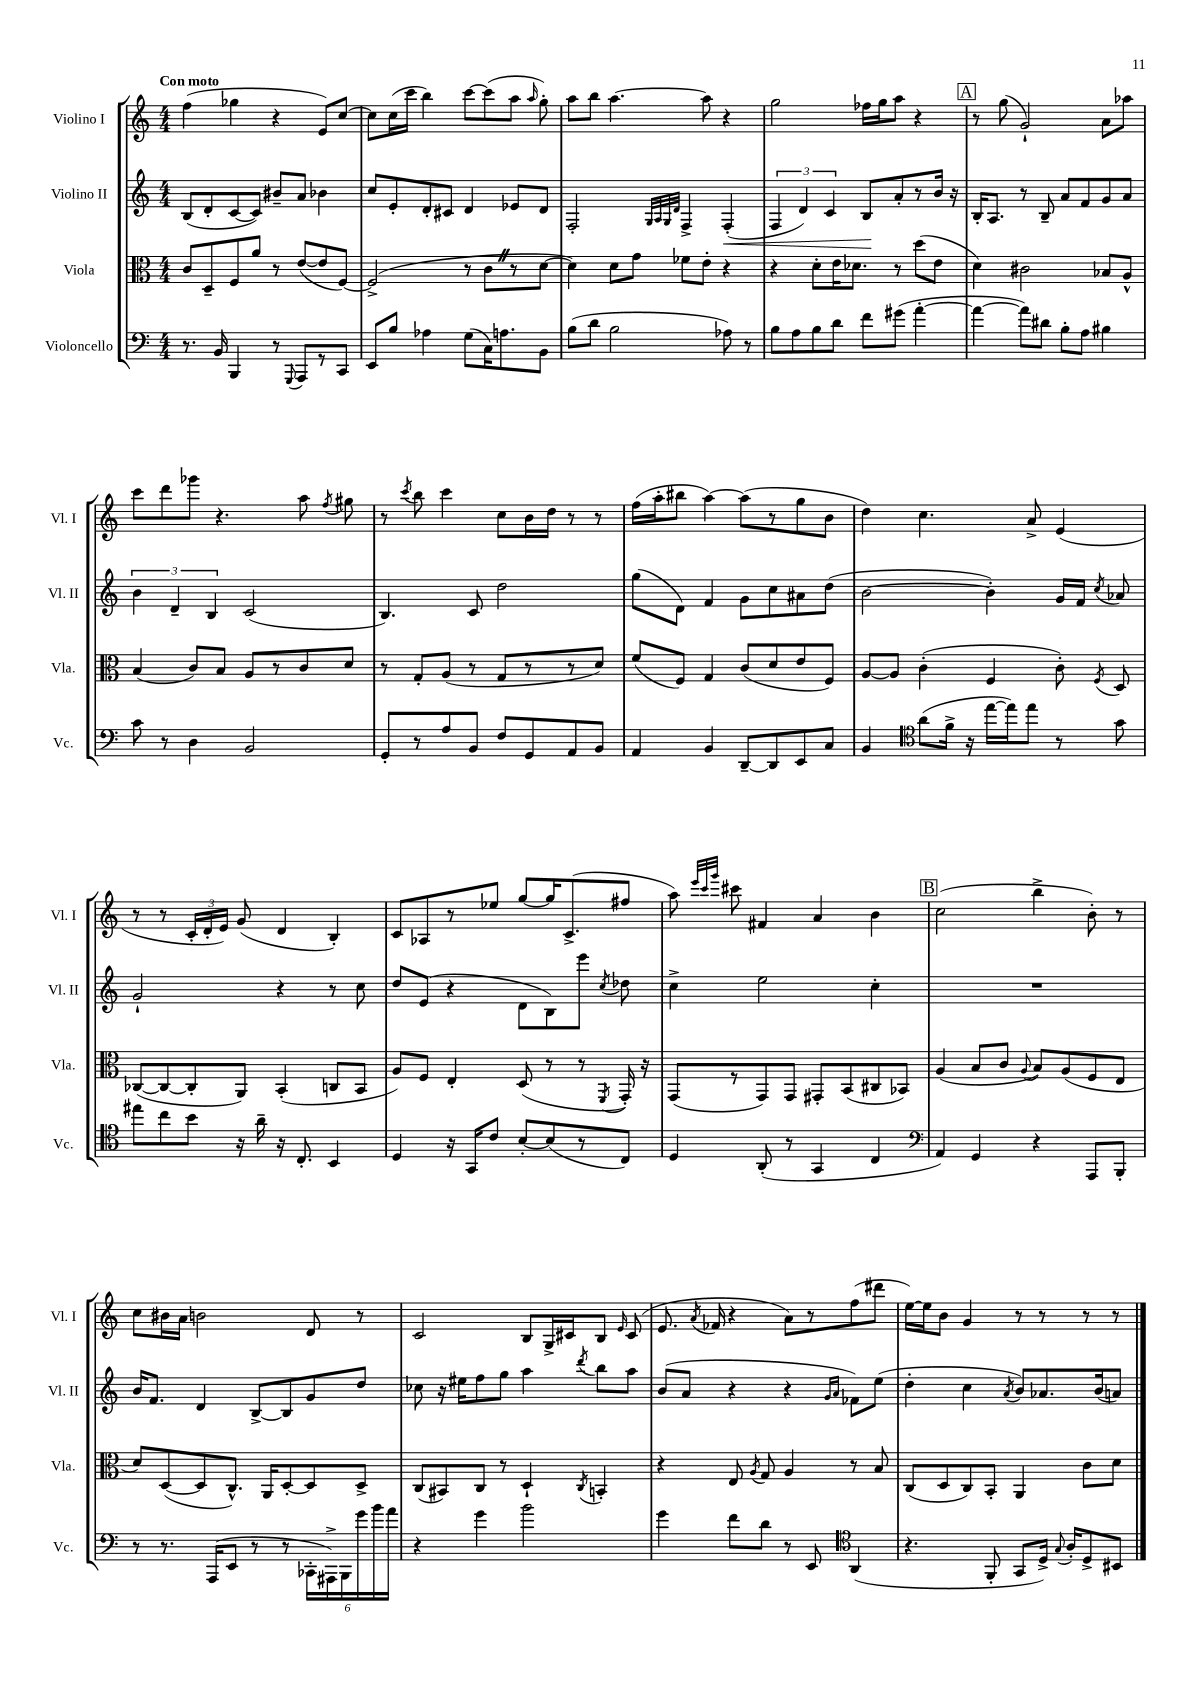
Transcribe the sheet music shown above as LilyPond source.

<<
\new StaffGroup <<
\new Staff = "s0" \with { instrumentName = "Violino I" shortInstrumentName = "Vl. I" } {
    \clef treble \key c \major \numericTimeSignature \time 4/4 \tempo "Con moto"
    \autoBeamOff f''4( ges''4 r4 e'8[) c''8]~ |
    c''8[ c''16( c'''16] b''4) c'''8[~ c'''8( a''8] \grace { a''16 } g''8-.) |
    a''8[ b''8] a''4.~ a''8 r4 |
    g''2 fes''16[ g''16 a''8] r4 |
    \mark \markup { \box "A" } r8 g''8( g'2-!) a'8[ aes''8] |
    c'''8[ d'''8 ges'''8] r4. a''8 \acciaccatura { f''8 } gis''8 |
    r8 \acciaccatura { c'''8 } b''8 c'''4 c''8[ b'16 d''16] r8 r8 |
    f''16[( a''16-. bis''8] a''4~) a''8[( r8 g''8 b'8] |
    d''4) c''4. a'8-> e'4( |
    r8 r8 \tuplet 3/2 { c'16[-. d'16-. e'16]) } g'8( d'4 b4-.) |
    c'8[ aes8 r8 ees''8] g''8[~ g''16 c'8.->( fis''8] |
    a''8) \grace { e'''32[ c'''32 g'''32] } cis'''8 fis'4 a'4 b'4 |
    \mark \markup { \box "B" } c''2( b''4-> b'8-.) r8 |
    c''8[ bis'16 a'16] b'2 d'8 r8 |
    c'2 b8[ g16-> cis'16 b8] \grace { e'16 } cis'8( |
    e'8. \acciaccatura { a'8 } fes'16 r4 a'8[) r8 f''8( dis'''8] |
    e''16[~) e''16 b'8] g'4 r8 r8 r8 r8 \bar "|." |
}
\new Staff = "s1" \with { instrumentName = "Violino II" shortInstrumentName = "Vl. II" } {
    \clef treble \key c \major \numericTimeSignature \time 4/4
    \autoBeamOff b8[( d'8-. c'8~ c'8]) bis'8[-- a'8] bes'4 |
    c''8[ e'8-. d'8-. cis'8] d'4 ees'8[ d'8] |
    f2-. \grace { g32[ a32 g32 d'32] } f4-> f4-.\<( |
    \tuplet 3/2 { f4 d'4) c'4 } b8[\! a'8-. r8 b'16] r16 |
    \mark \markup { \box "A" } b16[-. a8.] r8 b8-- a'8[ f'8 g'8 a'8] |
    \tuplet 3/2 { b'4 d'4-- b4 } c'2( |
    b4.) c'8 d''2 |
    g''8[( d'8]) f'4 g'8[ c''8 ais'8 d''8]( |
    b'2~ b'4-.) g'16[ f'16] \acciaccatura { c''8 } aes'8 |
    g'2-! r4 r8 c''8 |
    d''8[ e'8]( r4 d'8[ b8) e'''8] \acciaccatura { c''8 } des''8 |
    c''4-> e''2 c''4-. |
    \mark \markup { \box "B" } R1 |
    b'16[ f'8.] d'4 b8[~-> b8 g'8 d''8] |
    ces''8 r16 eis''16[ f''8 g''8] a''4 \acciaccatura { d'''8 } b''8[ a''8] |
    b'8[( a'8] r4 r4 \grace { g'16[ a'16] } fes'8[) e''8]( |
    d''4-. c''4 \acciaccatura { a'8 } b'8[) aes'8. b'16( a'8]) \bar "|." |
}
\new Staff = "s2" \with { instrumentName = "Viola" shortInstrumentName = "Vla." } {
    \clef alto \key c \major \numericTimeSignature \time 4/4
    \autoBeamOff c'8[ d8-- f8 a'8] r8 e'8[~( e'8 f8]~) |
    f2->( r8 c'8[ \once \override BreathingSign.text = \markup { \musicglyph "scripts.caesura.straight" } \breathe r8 d'8]~ |
    d'4) d'8[ g'8] fes'8[ e'8]-. r4 |
    r4 d'8[-. e'16 des'8.] r8 d''8[( e'8] |
    \mark \markup { \box "A" } d'4) cis'2 bes8[ a8]-^ |
    b4( c'8[) b8] a8[ r8 c'8 d'8] |
    r8 g8[-. a8]( r8 g8[ r8 r8 d'8]) |
    f'8[( f8]) g4 c'8[( d'8 e'8 f8]) |
    a8[~ a8] c'4-.( f4 c'8-.) \acciaccatura { f8 } d8 |
    ces8[~( ces8~ ces8-. a,8]) b,4-.( c8[ b,8] |
    a8[) f8] e4-. d8( r8 r8 \acciaccatura { f,8 } g,16-.) r16 |
    g,8[( r8 g,8) g,8] gis,8[-. b,8( cis8 bes,8]) |
    \mark \markup { \box "B" } a4( b8[ c'8] \appoggiatura { a8 } b8[) a8( f8 e8] |
    d'8[) d8~( d8 c8.]-^) a,16[ d8~-. d8 d8]-> |
    c8[( bis,8) c8] r8 d4-! \acciaccatura { c8 } b,4-. |
    r4 e8 \acciaccatura { a8 } g8 a4 r8 b8 |
    c8[( d8 c8) b,8]-. a,4 c'8[ d'8] \bar "|." |
}
\new Staff = "s3" \with { instrumentName = "Violoncello" shortInstrumentName = "Vc." } {
    \clef bass \key c \major \numericTimeSignature \time 4/4
    \autoBeamOff r8. b,16 b,,4 r8 \appoggiatura { g,,8 } a,,8[ r8 c,8] |
    e,8[ b8] aes4 g8[( c16) a8. b,8] |
    b8[( d'8] b2 aes8) r8 |
    b8[ a8 b8 d'8] f'8[ gis'8]( a'4~-. |
    \mark \markup { \box "A" } a'4~ a'8[) dis'8] b8[-. a8] bis4 |
    c'8 r8 d4 b,2 |
    g,8[-. r8 a8 b,8] f8[ g,8 a,8 b,8] |
    a,4 b,4 d,8[~-- d,8 e,8 c8] |
    b,4 \clef tenor a'8[( f'16]-> r16 e''16[~ e''16) e''8] r8 g'8 |
    eis''8[ c''8 b'8] r16 a'16-- r16 c8.-. b,4 |
    d4 r16 g,16[ c'8] b8[~-. b8( r8 c8]) |
    d4 a,8-.( r8 g,4 c4 |
    \mark \markup { \box "B" } \clef bass a,4) g,4 r4 a,,8[ b,,8]-. |
    r8 r8. a,,16[( e,8] r8 r8 \tuplet 6/4 { ces,16[-. ais,,16->) b,,16 g'16 b'16 a'16] } |
    r4 g'4 b'2 |
    g'4 f'8[ d'8] r8 e,8 \clef tenor a,4( |
    r4. f,8-. g,8[ d16]->) \appoggiatura { g8 } a16[-. d8-> bis,8] \bar "|." |
}
>>
>>
\layout { \context { \Score \remove "Bar_number_engraver" } }
